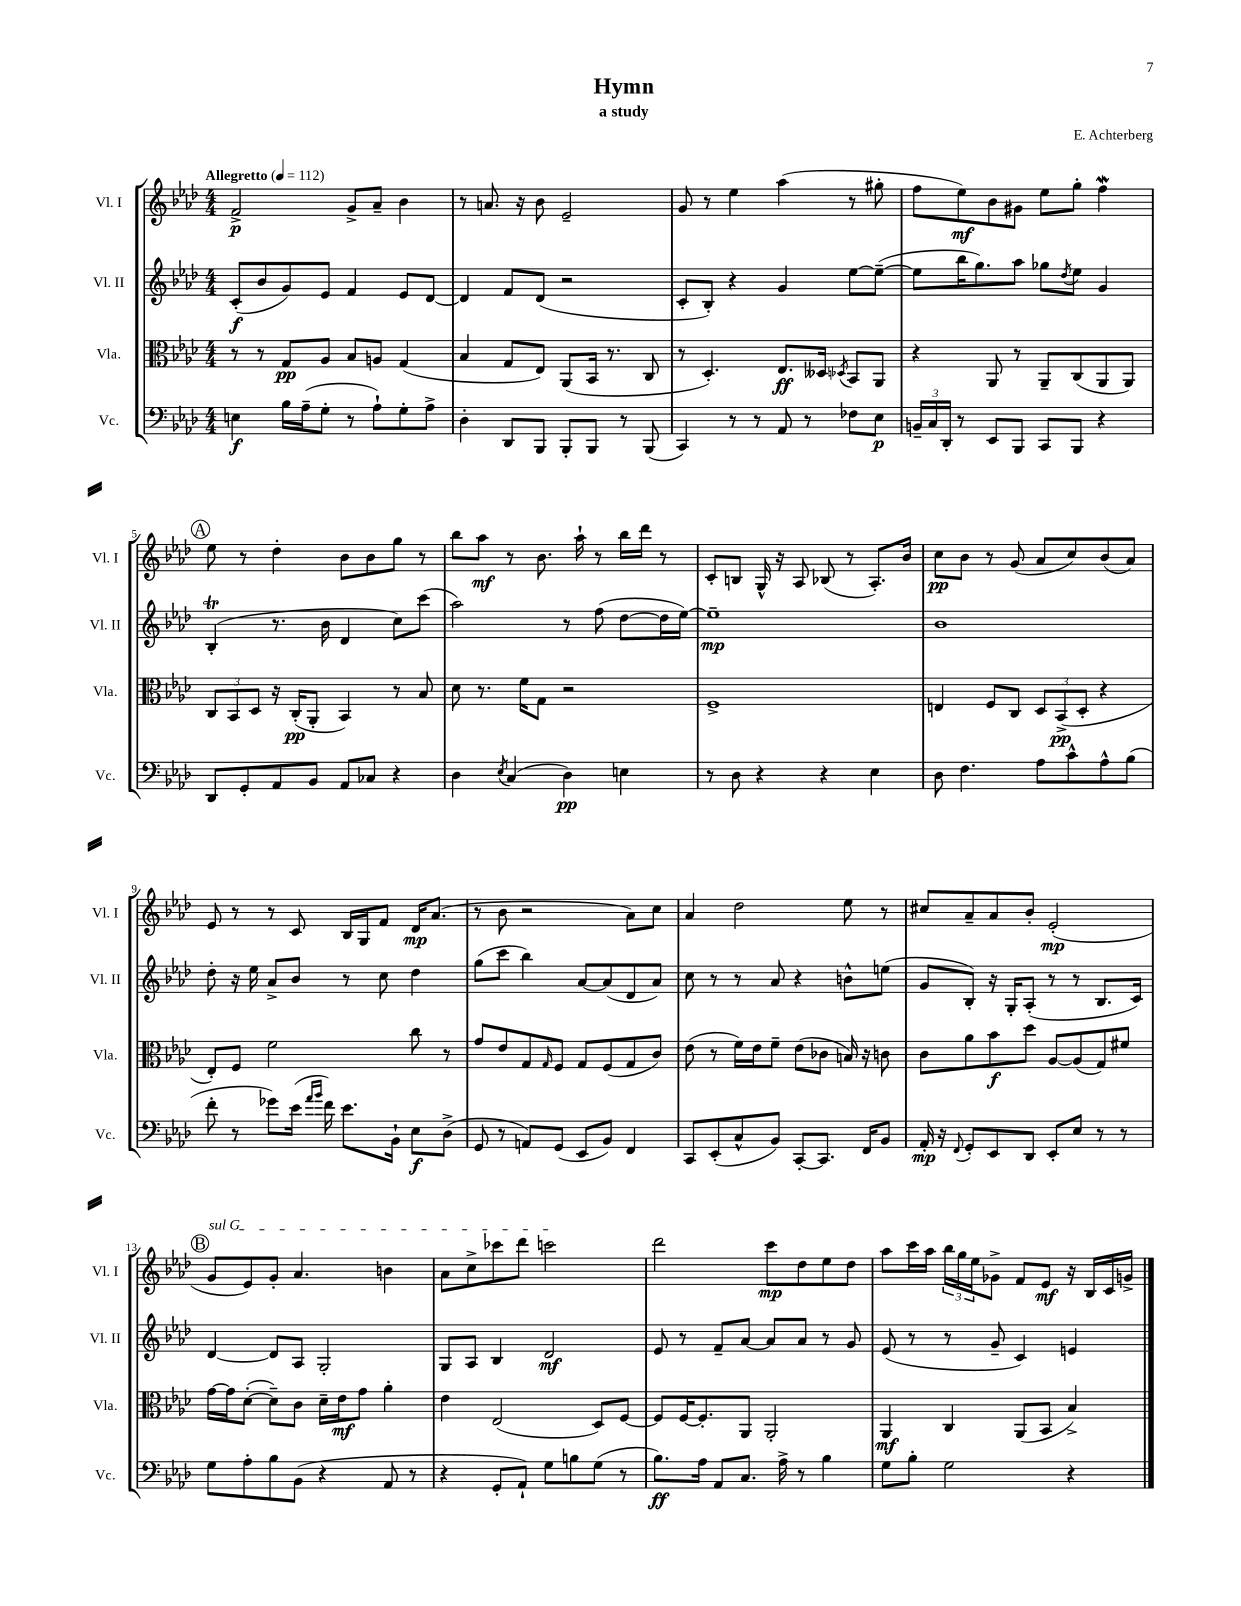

**kern	**kern	**kern	**kern
*staff4	*staff3	*staff2	*staff1
*clefF4	*clefC3	*clefG2	*clefG2
*k[b-e-a-d-]	*k[b-e-a-d-]	*k[b-e-a-d-]	*k[b-e-a-d-]
*M4/4	*M4/4	*M4/4	*M4/4
*MM112	*MM112	*MM112	*MM112
4E	8r	(8c'	2f^
.	8r	8b-	.
16B-	8G	8g)	.
(16A-~	.	.	.
8G'	8A-	8e-	.
8r	8B-	4f	8g^
8A-`)	8A	.	8a-~
8G'	(4G	8e-	4b-
8A-^	.	[8d-	.
=	=	=	=
4D-'	4B-	4d-]	8r
.	.	.	8.a
8DD-	8G	8f	.
.	.	.	16r
8BBB-	8E-)	(8d-	8b-
8BBB-'	(8AA-	2r	2e-~
8BBB-	16BB-	.	.
.	8.r	.	.
8r	.	.	.
(8BBB-	8C	.	.
=	=	=	=
4CC)	8r	8c'	8g
.	4.D-')	8B-')	8r
8r	.	4r	4ee-
8r	.	.	.
8AA-	8.E-	4g	(4aa-
8r	.	.	.
.	16D--	.	.
.	8qD-	.	.
8F-	8BB-	[8ee-	8r
8E-	8AA-	(8ee-~_	8gg#'
=	=	=	=
24BB~	4r	8ee-]	8ff
24C	.	.	.
24DD-'	.	.	.
8r	.	16bb-	8ee-)
.	.	8.gg)	.
8EE-	8AA-	.	8b-
8BBB-	8r	8aa-	8g#
8CC	8AA-~	8gg-	8ee-
.	.	8qdd-	.
8BBB-	(8C	8ee-	8gg'
4r	8AA-	4g	4ff
.	8AA-)	.	.
=	=	=	=
8DD-	12C	(4B-'	8ee-
.	12BB-	.	.
8GG'	.	.	8r
.	12D-	.	.
8AA-	16r	8.r	4dd-'
.	(16C'	.	.
8BB-	8AA-'	.	.
.	.	16b-	.
8AA-	4BB-)	4d-	8b-
8C-	.	.	8b-
4r	8r	8cc)	8gg
.	8B-	(8ccc	8r
=	=	=	=
4D-	8d-	2aa-)	8bb-
.	8.r	.	8aa-
8qE-	.	.	.
(4C	.	.	8r
.	16f	.	.
.	8G	.	8.b-
4D-)	2r	8r	.
.	.	.	16aa-`
.	.	(8ff	8r
4E	.	[8dd-	16bb-
.	.	.	16ddd-
.	.	16dd-]	8r
.	.	[16ee-)	.
=	=	=	=
8r	1F^	1ee-~]	8c'
8D-	.	.	8B
4r	.	.	16G^^
.	.	.	16r
.	.	.	8A-
4r	.	.	(8B-
.	.	.	8r
4E-	.	.	8.A-')
.	.	.	16b-
=	=	=	=
8D-	4E	1b-	8cc
4.F	.	.	8b-
.	8F	.	8r
.	8C	.	(8g
8A-	12D-	.	8a-
.	(12BB-^	.	.
8c^^	.	.	8cc)
.	12D-'	.	.
8A-^^	4r	.	(8b-
(8B-	.	.	8a-)
=	=	=	=
8f'	8E-')	8dd-'	8e-
8r	8F	16r	8r
.	.	16ee-	.
8g-)	2f	8a-^	8r
(16e-	.	8b-	8c
16qqa-	.	.	.
16qqb-	.	.	.
16f)	.	.	.
8.e-	.	8r	16B-
.	.	.	16G
.	.	8cc	8f
16BB-`	.	.	.
8E-	8cc	4dd-	16d-
.	.	.	(8.a-
(8D-^	8r	.	.
=	=	=	=
8GG	8g	(8gg	8r
8r	8e-	8ccc	8b-
8AA)	8G	4bb-)	2r
.	16qqG	.	.
(8GG	8F	.	.
8EE-	8G	[8a-	.
8BB-)	(8F	(8a-]	.
4FF	8G	8d-	8a-)
.	8c)	8a-)	8cc
=	=	=	=
8CC	(8e-	8cc	4a-
(8EE-'	8r	8r	.
8C^^	16f)	8r	2dd-
.	16e-	.	.
8BB-)	8f~	8a-	.
[8CC'	(8e-	4r	.
8.CC]	8c-	.	.
.	16B)	8b^^	8ee-
16FF	16r	.	.
8BB-	8c	(8ee	8r
=	=	=	=
16AA-'	8c	8g	8cc#
16r	.	.	.
8qqFF	.	.	.
8GG'	8a-	8B-')	8a-~
8EE-	8b-	16r	8a-
.	.	16G'	.
8DD-	8dd-	(8A-'	8b-'
8EE-'	[8A-	8r	(2e-'
8E-	(8A-]	8r	.
8r	8G)	8.B-	.
8r	8f#	.	.
.	.	16c)	.
=	=	=	=
8G	[16g	[4d-	8g
.	16g]	.	.
8A-'	([8d-'	.	8e-)
8B-	8d-~])	8d-]	8g'
(8BB-	8c	8A-	4.a-
4r	16d-~	2G'	.
.	16e-	.	.
.	8g	.	.
8AA-	4a-'	.	4b
8r	.	.	.
=	=	=	=
4r	4e-	8G	8a-
.	.	8A-	8cc^
8GG'	(2E-	4B-	8ccc-
8AA-`)	.	.	8ddd-
8G	.	2d-	2ccc
8B	.	.	.
(8G	8D-)	.	.
8r	[8F	.	.
=	=	=	=
8.B-)	8F]	8e-	2ddd-
.	[16F	8r	.
16A-	8.F']	.	.
8AA-	.	8f~	.
8.C	8AA-	[8a-	.
.	2AA-'	8a-]	8ccc
16A-^	.	.	.
8r	.	8a-	8dd-
4B-	.	8r	8ee-
.	.	8g	8dd-
=	=	=	=
8G	4AA-	(8e-	8aa-
8B-'	.	8r	16ccc
.	.	.	16aa-
2G	4C	8r	24bb-
.	.	.	24gg
.	.	.	24ee-
.	.	8g~	8g-^
.	(8AA-	4c)	8f
.	8BB-	.	8e-
4r	4B-^)	4e	16r
.	.	.	16B-
.	.	.	16c
.	.	.	16g^
==	==	==	==
*-	*-	*-	*-
